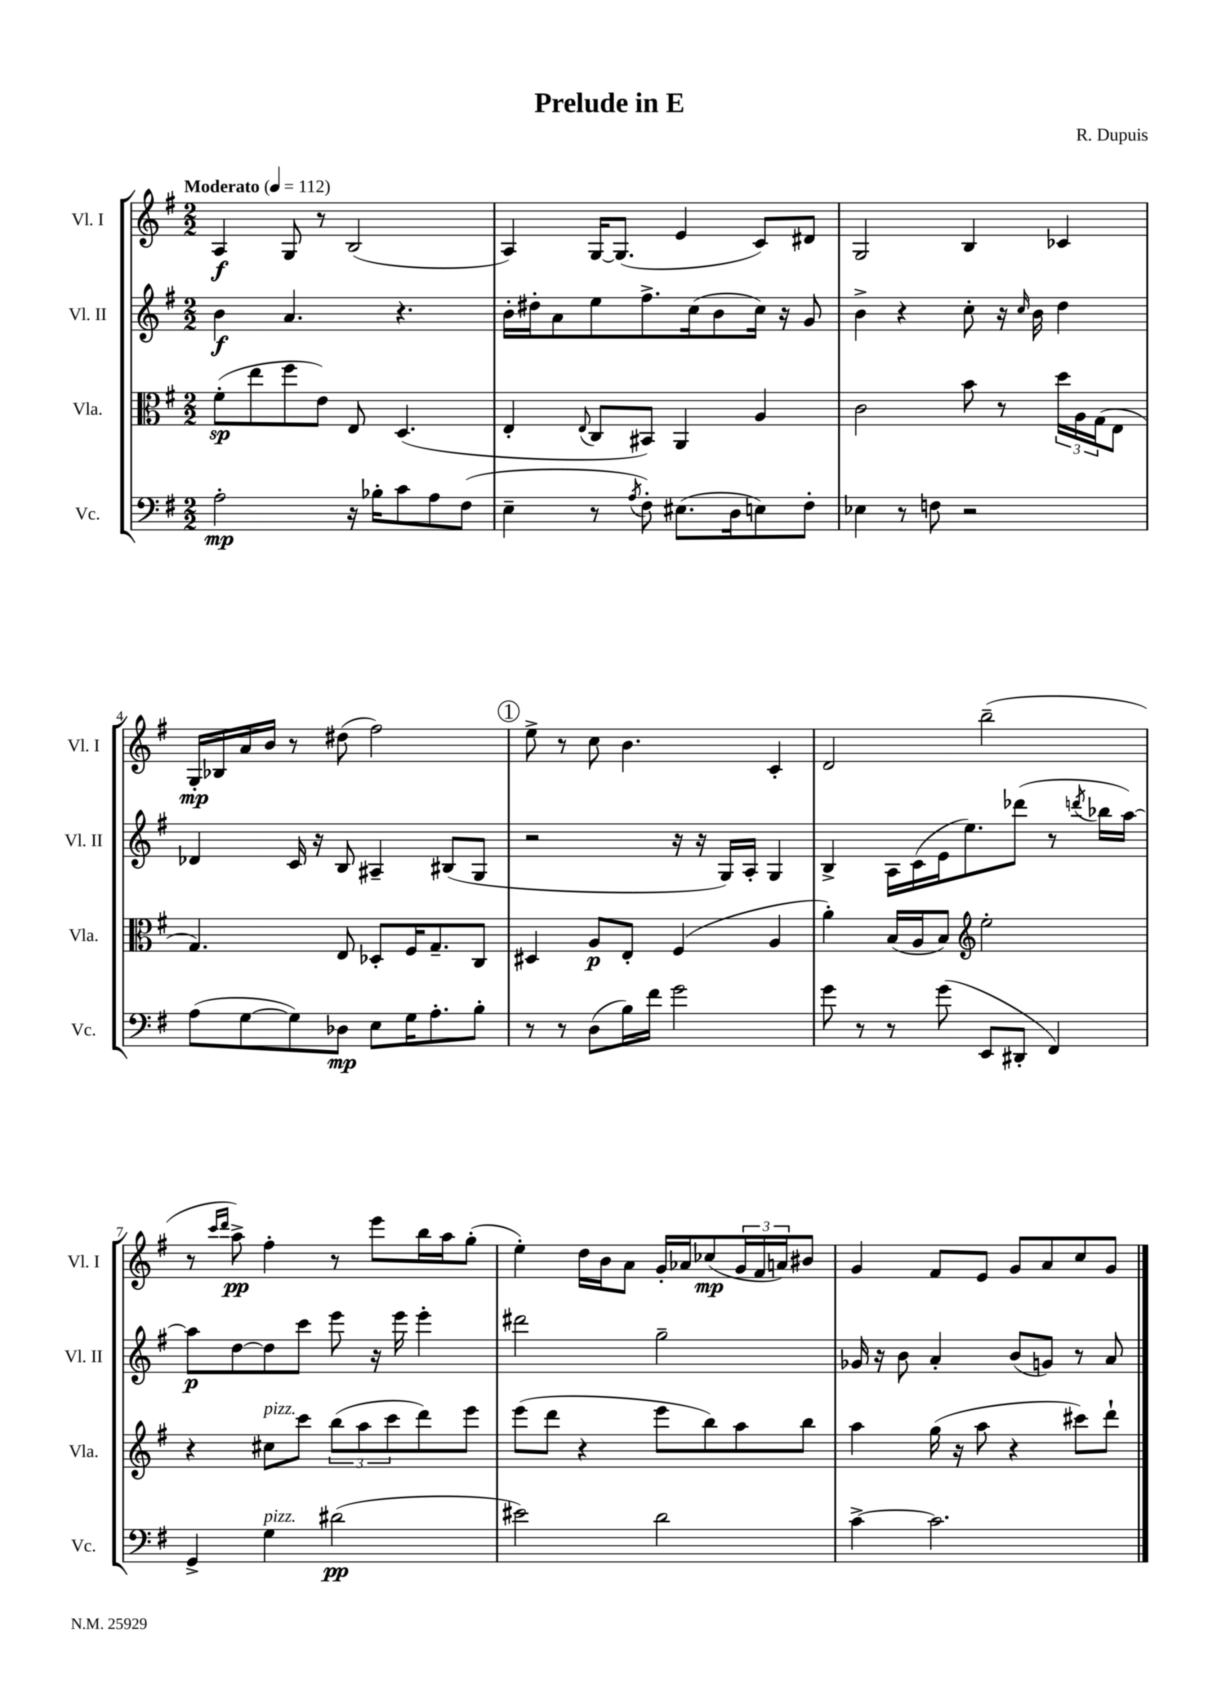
\header { title = "Prelude in E" composer = "R. Dupuis" }
<<
\new StaffGroup <<
\new Staff = "s0" \with { instrumentName = "Vl. I" shortInstrumentName = "Vl. I" } {
    \clef treble \key g \major \numericTimeSignature \time 2/2 \tempo "Moderato" 4 = 112
    a4\f g8 r8 b2( |
    a4) g16~ g8.( e'4 c'8) dis'8 |
    g2 b4 ces'4 |
    g16-.\mp bes16 a'16 b'16 r8 dis''8( fis''2) |
    \mark \markup { \circle "1" } e''8-> r8 c''8 b'4. c'4-. |
    d'2 b''2--( |
    r8 \grace { c'''16 d'''16 } a''8->\pp) fis''4-. r8 e'''8 b''16 a''16 g''8-.( |
    e''4-.) d''16 b'16 a'8 g'16-. aes'16 ces''8\mp( \tuplet 3/2 { g'16 fis'16 a'16) } bis'8 |
    g'4 fis'8 e'8 g'8 a'8 c''8 g'8 \bar "|." |
}
\new Staff = "s1" \with { instrumentName = "Vl. II" shortInstrumentName = "Vl. II" } {
    \clef treble \key g \major \numericTimeSignature \time 2/2
    b'4\f a'4. r4. |
    b'16-. dis''16-. a'8 e''8 fis''8.-> c''16( b'8 c''16) r16 g'8 |
    b'4-> r4 c''8-. r16 \grace { c''16 } b'16 d''4 |
    des'4 c'16 r16 b8 ais4-- bis8( g8 |
    \mark \markup { \circle "1" } r2 r16 r16 g16) a16-. g4 |
    b4-> a16 c'16( e'16 e''8.) des'''8( r8 \acciaccatura { d'''8 } bes''16 a''16~) |
    a''8\p d''8~ d''8 c'''8 e'''8 r16 e'''16 e'''4-. |
    dis'''2 g''2-- |
    ges'16 r16 b'8 a'4-. b'8( g'8) r8 a'8 \bar "|." |
}
\new Staff = "s2" \with { instrumentName = "Vla." shortInstrumentName = "Vla." } {
    \clef alto \key g \major \numericTimeSignature \time 2/2
    fis'8-.\sp( e''8 fis''8 e'8) e8 d4.( |
    e4-. \appoggiatura { e8 } c8 bis,8) a,4 a4 |
    c'2 b'8 r8 \tuplet 3/2 { d''16 a16 g16( } e8 |
    g4.) e8 des8-. fis16 g8.-- c8 |
    \mark \markup { \circle "1" } dis4 a8\p e8-. fis4( a4 |
    a'4-.) b16( a16 b8) \clef treble e''2-. |
    r4 cis''8^\markup { \italic "pizz." } c'''8 \tuplet 3/2 { b''8( a''8 c'''8 } d'''8) e'''8 |
    e'''8( d'''8 r4 e'''8 b''8) a''8 b''8 |
    a''4 g''16( r16 a''8 r4 cis'''8) d'''8-! \bar "|." |
}
\new Staff = "s3" \with { instrumentName = "Vc." shortInstrumentName = "Vc." } {
    \clef bass \key g \major \numericTimeSignature \time 2/2
    a2-.\mp r16 bes16-. c'8 a8 fis8( |
    e4-- r8 \acciaccatura { a8 } fis8-.) eis8.( d16 e8) fis8-. |
    ees4 r8 f8 r2 |
    a8( g8~ g8) des8\mp e8 g16 a8.-. b8-. |
    \mark \markup { \circle "1" } r8 r8 d8( b16) fis'16 g'2 |
    g'8 r8 r8 g'8( e,8 dis,8-. fis,4) |
    g,4-> g4^\markup { \italic "pizz." } dis'2\pp( |
    eis'2) d'2 |
    c'4~-> c'2. \bar "|." |
}
>>
>>
